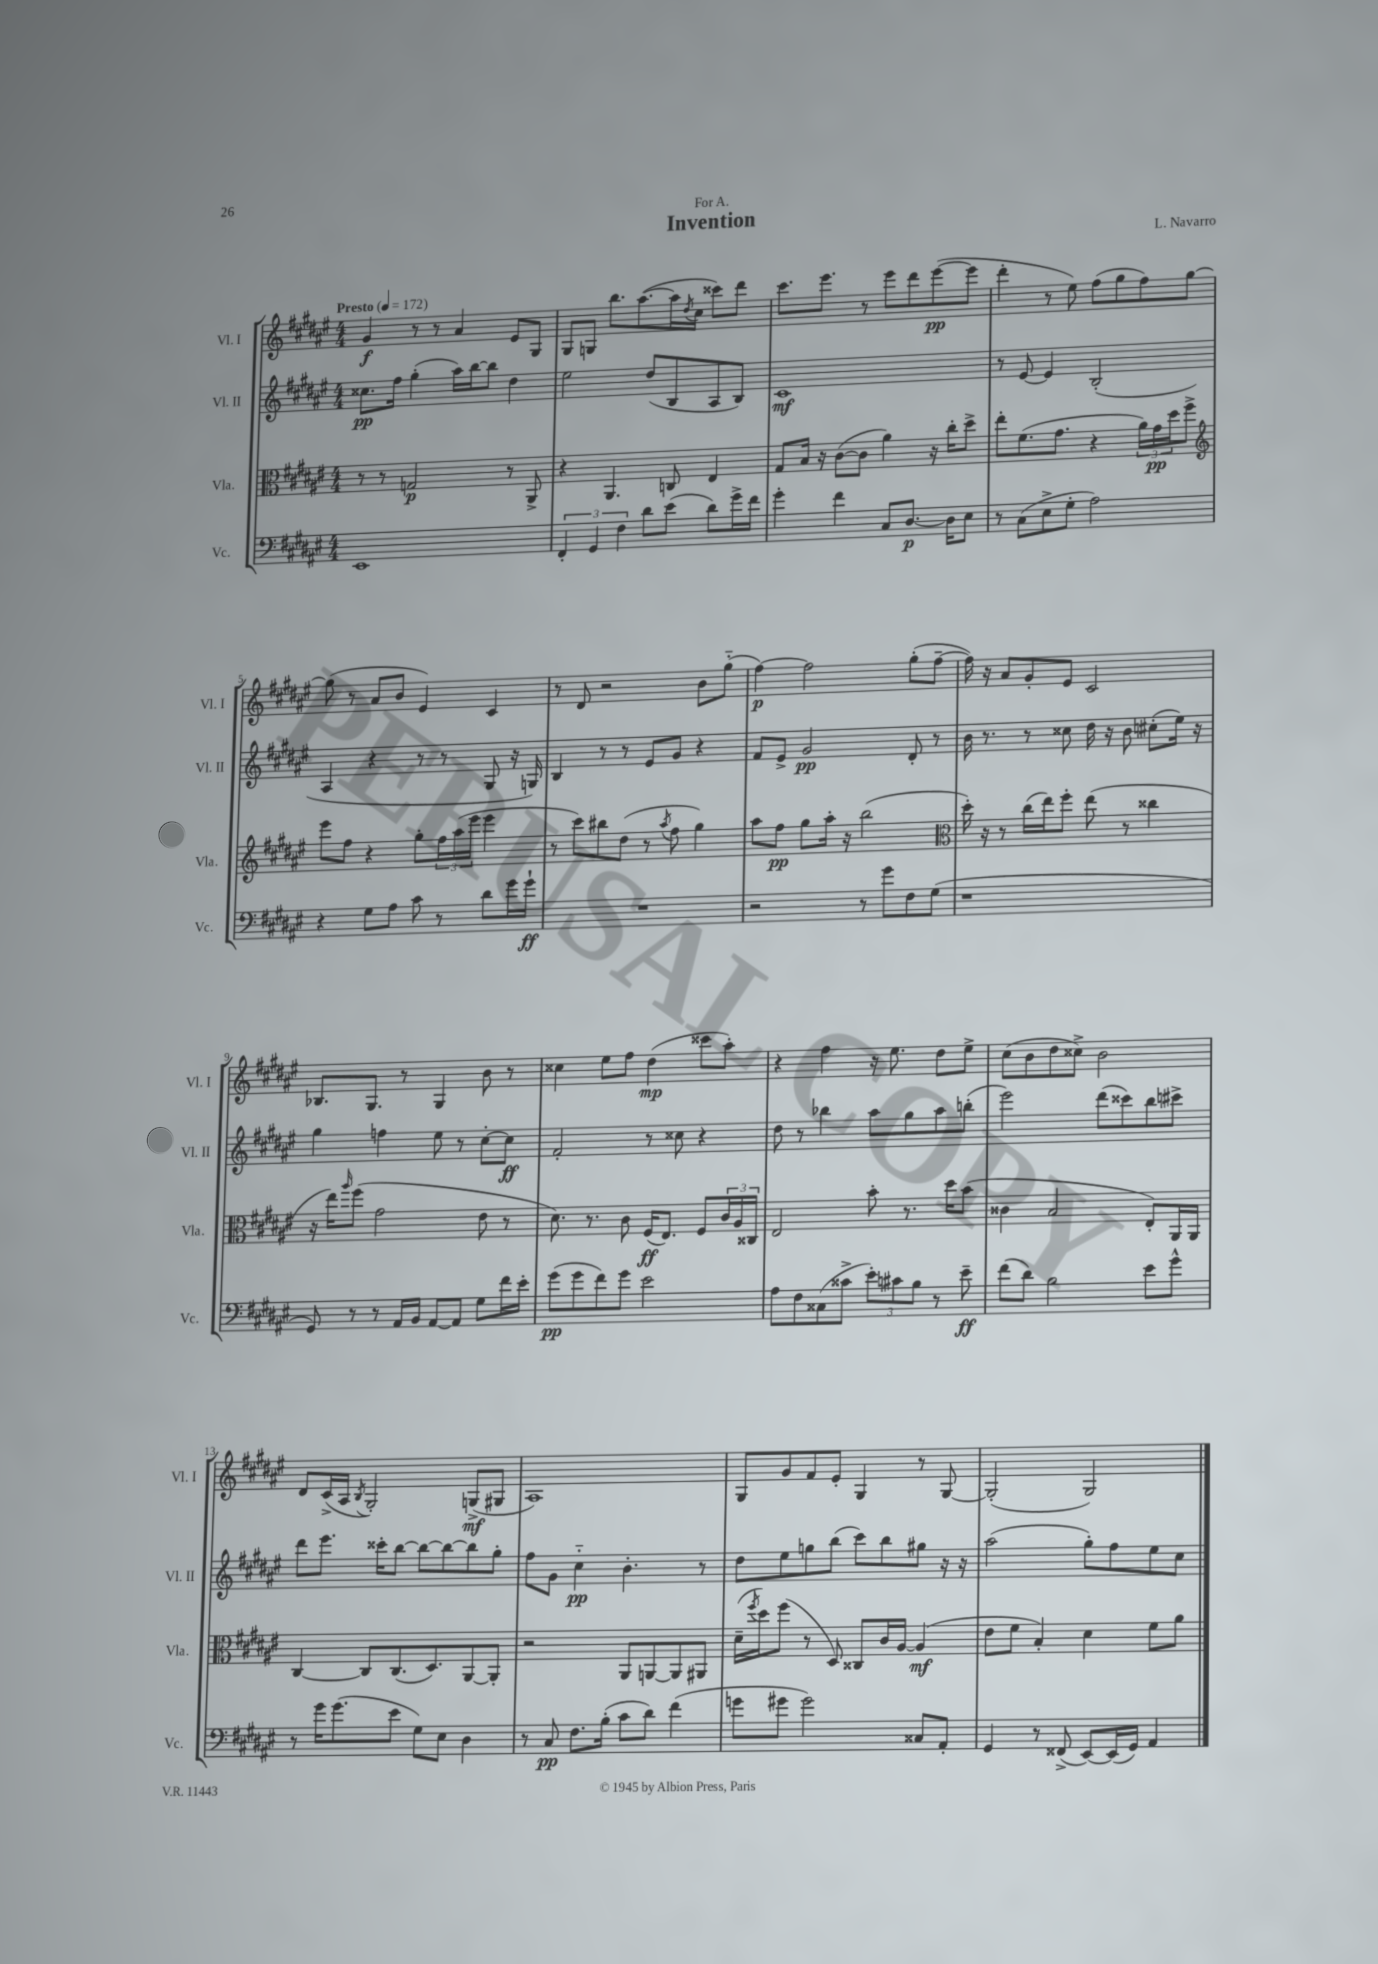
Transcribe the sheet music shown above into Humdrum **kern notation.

**kern	**dynam	**kern	**dynam	**kern	**dynam	**kern	**dynam
*part4	*part4	*part3	*part3	*part2	*part2	*part1	*part1
*staff4	*staff4	*staff3	*staff3	*staff2	*staff2	*staff1	*staff1
*I"Vc.	*	*I"Vla.	*	*I"Vl. II	*	*I"Vl. I	*
*I'Vc.	*	*I'Vla.	*	*I'Vl. II	*	*I'Vl. I	*
*clefF4	*	*clefC3	*	*clefG2	*	*clefG2	*
*k[f#c#g#d#a#e#]	*	*k[f#c#g#d#a#e#]	*	*k[f#c#g#d#a#e#]	*	*k[f#c#g#d#a#e#]	*
*M4/4	*	*M4/4	*	*M4/4	*	*M4/4	*
*MM172	*	*MM172	*	*MM172	*	*MM172	*
=1	=1	=1	=1	=1	=1	=1	=1
!	!	!	!	!	!	!LO:TX:a:B:t=Presto	!
1EE#	.	8r	.	8.cc##X\L	pp	4g#/	f
.	.	8r	.	.	.	.	.
.	.	.	.	16ff#\Jk	.	.	.
.	.	2Gn/	p	(4gg#'\	.	8r	.
.	.	.	.	.	.	8r	.
.	.	.	.	16aa#\LL)	.	4a#/	.
.	.	.	.	[16bb\J	.	.	.
.	.	.	.	8bb\J]	.	.	.
.	.	8r	.	4dd#\	.	8e#/L	.
.	.	8AA#^/	.	.	.	8G#/J	.
=2	=2	=2	=2	=2	=2	=2	=2
6FF#'/	.	4r	.	2ee#\	.	8G#/L	.
.	.	.	.	.	.	8Gn/J	.
6GG#/	.	.	.	.	.	.	.
.	.	4.AA#/	.	.	.	8.bb\L	.
6F#\	.	.	.	.	.	.	.
.	.	.	.	.	.	([8.aa#\	.
8d#\L	.	.	.	(8dd#/L	.	.	.
(8e#\J	.	8Cn/	.	8B/	.	16aa#\L]	.
.	.	.	.	.	.	8qdd#/	.
.	.	.	.	.	.	16cc#\JJ	.
8d#\L)	.	4E#/	.	8A#/	.	8ccc##X\L)	.
16g#^\L	.	.	.	8B/J)	.	8ddd#\J	.
16f#\JJ	.	.	.	.	.	.	.
=3	=3	=3	=3	=3	=3	=3	=3
4g#'\	.	8G#/L	.	1c#	mf	8.ccc#\L	.
.	.	16B/Jk	.	.	.	.	.
.	.	16r	.	.	.	8.eee#\J	.
4f#\	.	([8c#\L	.	.	.	.	.
.	.	8c#\J]	.	.	.	8r	.
8C#/L	.	4a#\)	.	.	.	8eee#\L	.
[8.D#/J	p	.	.	.	.	8ddd#\	.
.	.	16r	.	.	.	([8eee#\	pp
16D#\KL]	.	16cc#'\KL	.	.	.	.	.
8E#\J	.	8dd#^\J	.	.	.	8eee#\J]	.
=4	=4	=4	=4	=4	=4	=4	=4
8r	.	8ee#'\L	.	8r	.	4ddd#'\	.
(8C#\L	.	(8.f#\	.	[8e#/	.	.	.
8E#^\	.	.	.	4e#/]	.	8r	.
.	.	8.g#\J	.	.	.	.	.
8G#'\J	.	.	.	.	.	8ee#\)	.
2A#\)	.	4r	.	(2B'/	.	(8ff#\L	.
.	.	.	.	.	.	8gg#\	.
.	.	24a#\LL)	.	.	.	8ff#\)	.
.	.	24g#\	pp	.	.	.	.
.	.	24dd#\J	.	.	.	.	.
.	.	8ff#^\J	.	.	.	[8gg#\J	.
!!LO:LB:g=z
=5	=5	=5	=5	=5	=5	=5	=5
*	*	*clefG2	*	*	*	*	*
4r	.	8eee#\L	.	4A#/	.	(8gg#\]	.
.	.	8ff#\J	.	.	.	8r	.
8G#\L	.	4r	.	4r	.	8a#/L	.
8A#\J	.	.	.	.	.	8b/J	.
8c#\	.	8gg#'\L	.	8r	.	4e#/)	.
8r	.	24ff#\L	.	8r	.	.	.
.	.	(24aa#\	.	.	.	.	.
.	.	24eee#\JJ	.	.	.	.	.
8d#\L	.	4eee#\	.	8G#/	.	4c#/	.
16g#\L	.	.	.	16r	.	.	.
16g#`\JJ	ff	.	.	16Gn/)	.	.	.
=6	=6	=6	=6	=6	=6	=6	=6
1r	.	8r	.	4B/	.	8r	.
.	.	8ccc#\L)	.	.	.	8d#/	.
.	.	8bb#X\	.	8r	.	2r	.
.	.	(8dd#\J	.	8r	.	.	.
.	.	8r	.	8e#/L	.	.	.
.	.	8qaa#/	.	.	.	.	.
.	.	8ff#\	.	8g#/J	.	.	.
.	.	4gg#\)	.	4r	.	8b\L	.
.	.	.	.	.	.	(8gg#\J	.
=7	=7	=7	=7	=7	=7	=7	=7
2r	.	8aa#\L	.	8f#/L	.	[4ff#\)	p
.	.	8ff#\J	pp	8e#^/J	.	.	.
.	.	8gg#\L	.	2g#/	pp	2ff#\]	.
.	.	16aa#'\Jk	.	.	.	.	.
.	.	16r	.	.	.	.	.
8r	.	(2bb\	.	.	.	.	.
8g#\L	.	.	.	.	.	.	.
8F#\	.	.	.	8d#'/	.	(8gg#'\L	.
(8G#\J	.	.	.	8r	.	[8ff#~\J	.
=8	=8	=8	=8	=8	=8	=8	=8
*	*	*clefC3	*	*	*	*	*
1r	.	16dd#'\)	.	16b\	.	16ff#\])	.
.	.	16r	.	8.r	.	16r	.
.	.	8r	.	.	.	8a#/L	.
.	.	(16cc#\LL	.	8r	.	8g#'/	.
.	.	16ee#\J)	.	.	.	.	.
.	.	8ff#'\J	.	8cc##X\	.	8e#/J	.
.	.	(8ee#\	.	16dd#\	.	2c#/	.
.	.	.	.	16r	.	.	.
.	.	8r	.	8b\	.	.	.
.	.	4cc##X\	.	(8cc#X'\L	.	.	.
.	.	.	.	16ee#\Jk)	.	.	.
.	.	.	.	16r	.	.	.
!!LO:LB:g=z
=9	=9	=9	=9	=9	=9	=9	=9
8GG#/)	.	16r	.	4gg#\	.	8.B-X/L	.
.	.	16ee#\KL)	.	.	.	.	.
.	.	16qqaa#/	.	.	.	.	.
8r	.	(8ff#\J	.	.	.	.	.
.	.	.	.	.	.	8.G#/J	.
8r	.	2g#\	.	4ffn\	.	.	.
16AA#/LL	.	.	.	.	.	8r	.
16BB/JJ	.	.	.	.	.	.	.
[8AA#/L	.	.	.	8ee#\	.	4G#/	.
8AA#/J]	.	.	.	8r	.	.	.
8G#\L	.	8e#\	.	[8cc#'\L	.	8b\	.
16f#\L	.	8r	.	8cc#\J]	ff	8r	.
16e#'\JJ	.	.	.	.	.	.	.
=10	=10	=10	=10	=10	=10	=10	=10
(8g#\L	pp	8.d#\)	.	2f#'/	.	4cc##X\	.
8g#\	.	.	.	.	.	.	.
.	.	8.r	.	.	.	.	.
8f#\)	.	.	.	.	.	8ee#\L	.
8g#\J	.	8c#\	.	.	.	8ff#\J	.
2e#\	.	(16F#/KL	ff	8r	.	(4dd#\	mp
.	.	8.E#/J)	.	.	.	.	.
.	.	.	.	8cc##X\	.	.	.
.	.	8F#/L	.	4r	.	8ccc##X\L	.
.	.	24c#/L	.	.	.	8aa#'\J)	.
.	.	24A#/	.	.	.	.	.
.	.	24C##X/JJ	.	.	.	.	.
=11	=11	=11	=11	=11	=11	=11	=11
8A#\L	.	2E#/	.	8dd#\	.	4r	.
8F#\	.	.	.	8r	.	.	.
(8C##X\	.	.	.	4bb-X\	.	4ff#\	.
8c##X^\J	.	.	.	.	.	.	.
12e#'\L)	.	8b'\	.	8aa#\L	.	16r	.
.	.	.	.	.	.	8.ee#\	.
12c#X\	.	.	.	.	.	.	.
.	.	8.r	.	8gg#\	.	.	.
12B\J	.	.	.	.	.	.	.
8r	.	.	.	8aa#\	.	8dd#\L	.
.	.	16dd#\KL	.	.	.	.	.
8e#~\	ff	(8b\J	.	(8bbn'\J	.	8ee#^\J	.
=12	=12	=12	=12	=12	=12	=12	=12
(8f#\L	.	4c##X\	.	2eee#\)	.	(8cc#\L	.
8d#\J)	.	.	.	.	.	8b\	.
2B\	.	2B/	.	.	.	8dd#\	.
.	.	.	.	.	.	8cc##X^\J)	.
.	.	.	.	(8ddd#\L	.	2b\	.
.	.	.	.	8ccc##X\)	.	.	.
8e#\L	.	8E#'/L)	.	8bb\	.	.	.
8g#^^\J	.	16AA#/L	.	8ccc#X^\J	.	.	.
.	.	16AA#/JJ	.	.	.	.	.
!!LO:LB:g=z
=13	=13	=13	=13	=13	=13	=13	=13
8r	.	[4C#/	.	8ddd#\L	.	8d#/L	.
16g#\KL	.	.	.	8.eee#\J	.	(16c#^/L	.
(8.g#\	.	.	.	.	.	16A#/JJ	.
.	.	.	.	.	.	8qB/	.
.	.	8C#/L]	.	.	.	2G#'/)	.
.	.	.	.	16ccc##X'\KL	.	.	.
8e#\J	.	(8.C#/	.	[8bb\J	.	.	.
8G#\L)	.	.	.	8bb\L_	.	.	.
.	.	8.D#/)	.	.	.	.	.
8E#\J	.	.	.	8bb\_	.	.	.
4D#\	.	[8AA#/	.	8bb\]	.	(8Gn^/L	mf
.	.	8AA#'/J]	.	8gg#'\J	.	8G#X/J	.
=14	=14	=14	=14	=14	=14	=14	=14
8r	.	2r	.	8ff#\L	.	1A#)	.
8C#/	pp	.	.	8g#\J	.	.	.
8.F#\L	.	.	.	4cc#\	pp	.	.
(16B'\Jk	.	.	.	.	.	.	.
8c#\L	.	8AA#/L	.	4.b'\	.	.	.
8d#\J)	.	[8AAn/	.	.	.	.	.
(4f#\	.	8AA/]	.	.	.	.	.
.	.	8AA#X/J	.	8r	.	.	.
=15	=15	=15	=15	=15	=15	=15	=15
8gn\L	.	(16d#~\LL	.	8dd#\L	.	8G#/L	.
.	.	8qff#/	.	.	.	.	.
.	.	16dd#\J)	.	.	.	.	.
8g#X\J	.	(8ff#\J	.	8ee#\	.	8g#/	.
2g#\)	.	8r	.	8ggn\	.	8f#/	.
.	.	8D#/)	.	(8bb\J	.	8e#'/J	.
.	.	8C##X/L	.	8ccc#\L)	.	4G#/	.
.	.	16c#/L	.	8bb\	.	.	.
.	.	[16A#/JJ	.	.	.	.	.
8C##X/L	.	(4A#/]	mf	8gg#X\J	.	8r	.
8AA#'/J	.	.	.	16r	.	[8G#/	.
.	.	.	.	16r	.	.	.
=16	=16	=16	=16	=16	=16	=16	=16
4GG#/	.	8e#\L	.	(2aa#\	.	(2G#'/]	.
.	.	8f#\J	.	.	.	.	.
8r	.	4B'/)	.	.	.	.	.
(8FF##X^/	.	.	.	.	.	.	.
[8EE#/L)	.	4d#\	.	8gg#'\L)	.	2G#/)	.
(16EE#/L]	.	.	.	8ff#\	.	.	.
16GG#/JJ)	.	.	.	.	.	.	.
4AA#/	.	8f#\L	.	8ee#\	.	.	.
.	.	8a#\J	.	8cc#\J	.	.	.
==	==	==	==	==	==	==	==
*-	*-	*-	*-	*-	*-	*-	*-
